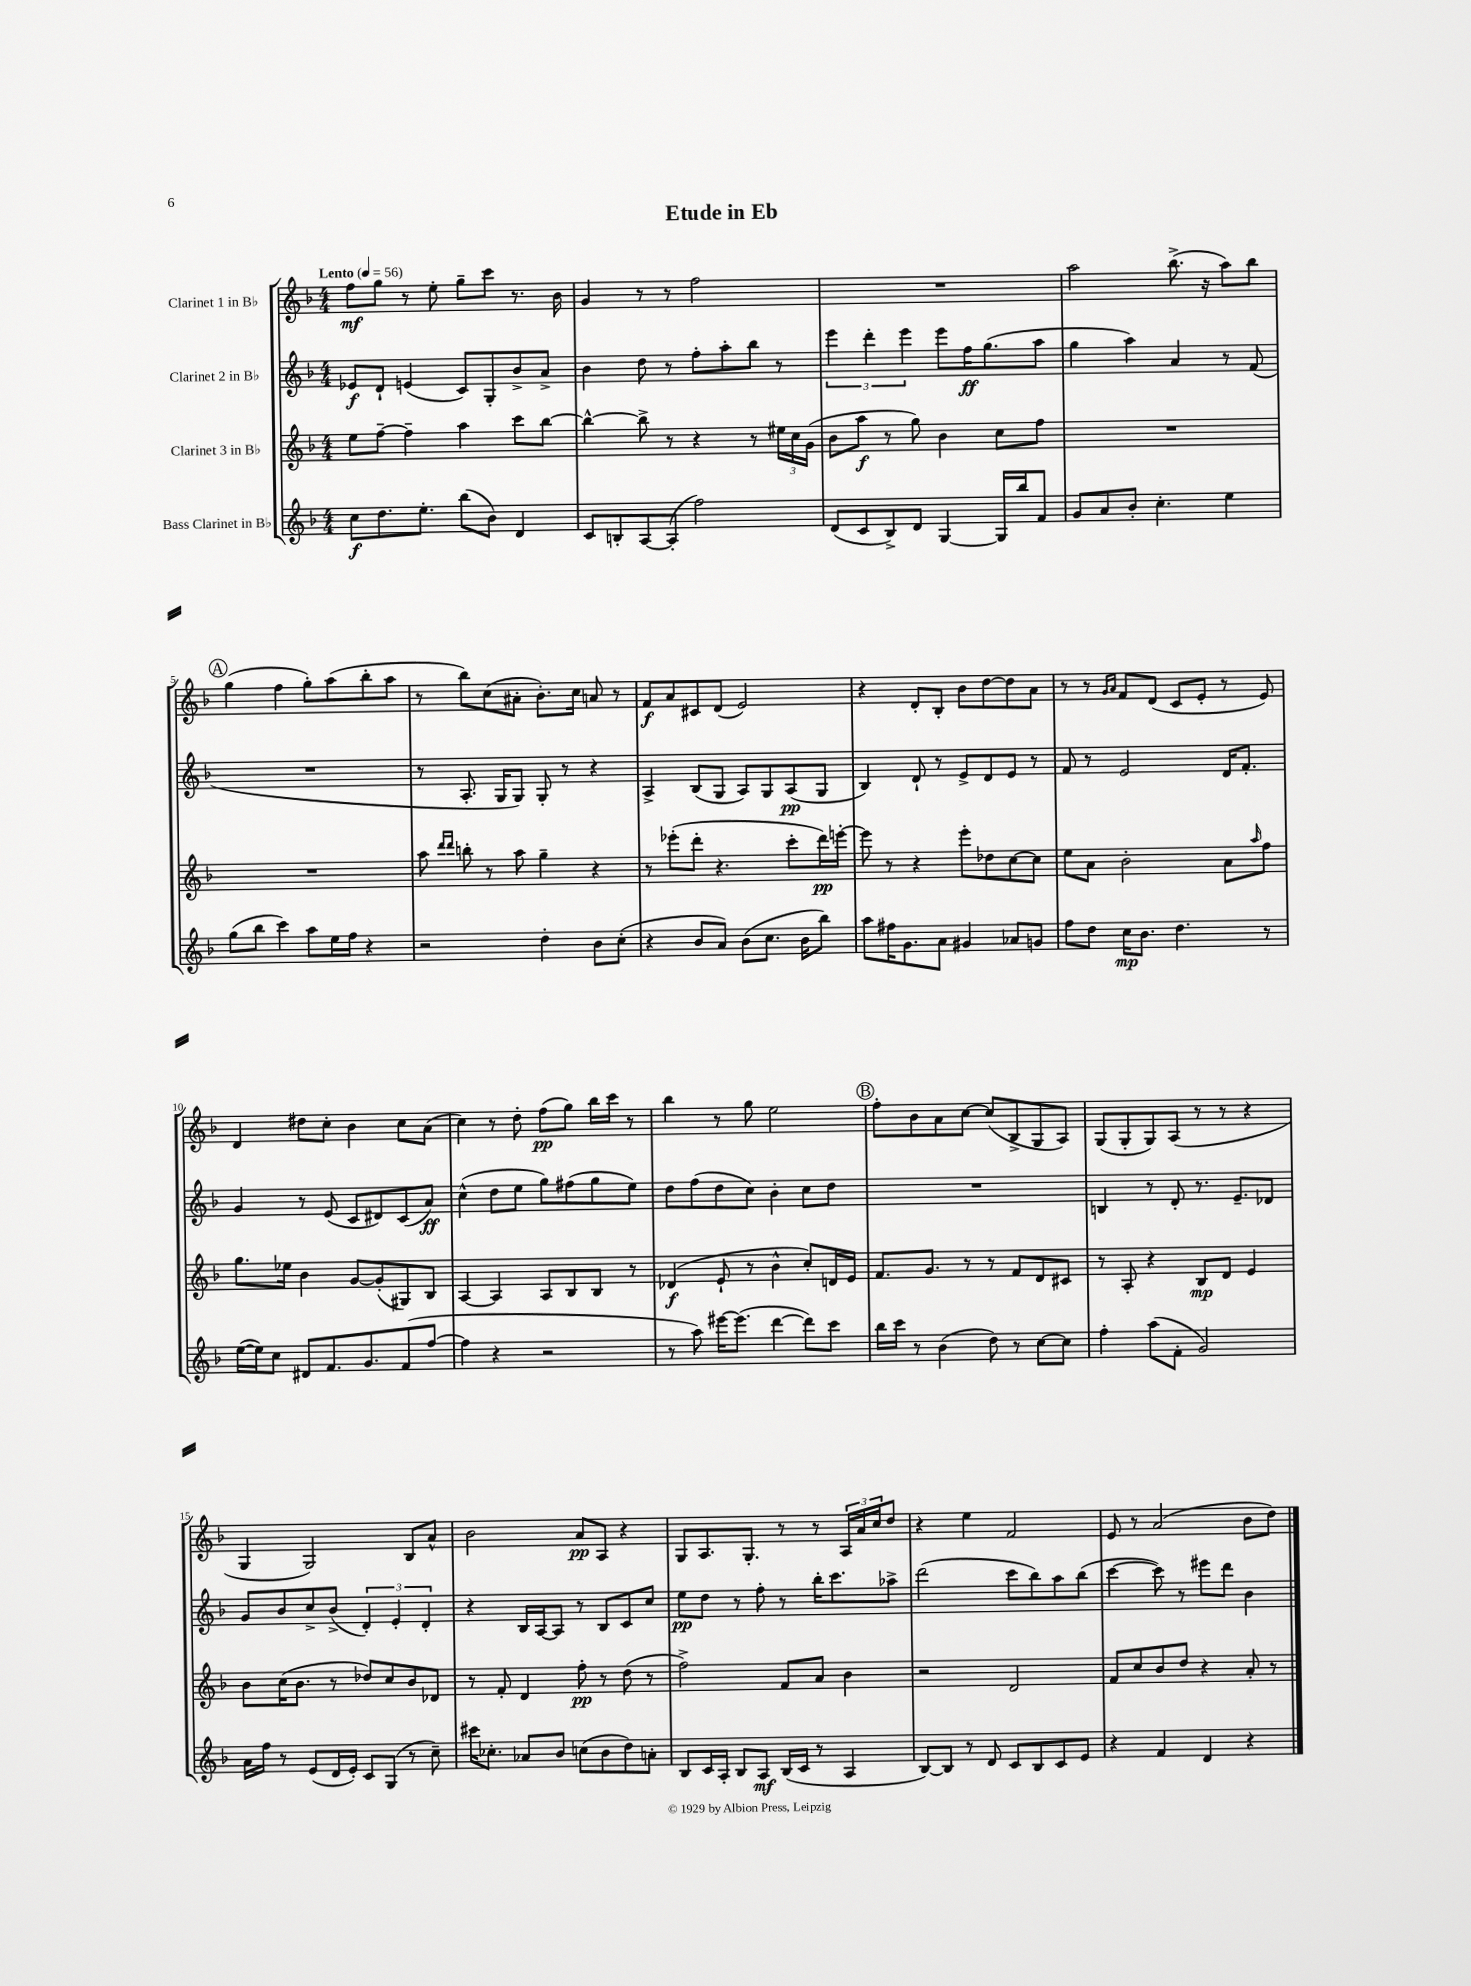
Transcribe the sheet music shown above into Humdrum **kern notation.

**kern	**dynam	**kern	**dynam	**kern	**dynam	**kern	**dynam
*part4	*part4	*part3	*part3	*part2	*part2	*part1	*part1
*staff4	*staff4	*staff3	*staff3	*staff2	*staff2	*staff1	*staff1
*I"Bass Clarinet in B♭	*	*I"Clarinet 3 in B♭	*	*I"Clarinet 2 in B♭	*	*I"Clarinet 1 in B♭	*
*clefG2	*	*clefG2	*	*clefG2	*	*clefG2	*
*k[b-]	*	*k[b-]	*	*k[b-]	*	*k[b-]	*
*M4/4	*	*M4/4	*	*M4/4	*	*M4/4	*
*MM56	*	*MM56	*	*MM56	*	*MM56	*
=1	=1	=1	=1	=1	=1	=1	=1
!	!	!	!	!	!	!LO:TX:a:B:t=Lento	!
8cc\L	f	8ee\L	.	8e-X/L	f	8ff\L	mf
8.dd\	.	[8ff~\J	.	8d`/J	.	8gg\J	.
.	.	4ff~\]	.	(4en/	.	8r	.
8.ee'\J	.	.	.	.	.	.	.
.	.	.	.	.	.	8ee'\	.
(8bb-\L	.	4aa\	.	8c/L)	.	8gg~\L	.
8b-\J)	.	.	.	8G'/	.	8ccc\J	.
4d/	.	8ccc\L	.	8b-^/	.	8.r	.
.	.	[8bb-\J	.	8a^/J	.	.	.
.	.	.	.	.	.	16b-\	.
=2	=2	=2	=2	=2	=2	=2	=2
8c/L	.	4bb-^^\_	.	4b-\	.	4g/	.
8Bn'/	.	.	.	.	.	.	.
[8A/	.	8bb-^\]	.	8dd\	.	8r	.
(8A'/J]	.	8r	.	8r	.	8r	.
2ff\)	.	4r	.	8ff'\L	.	2ff\	.
.	.	.	.	8aa'\	.	.	.
.	.	8r	.	8bb-\J	.	.	.
.	.	24ee#X\LL	.	8r	.	.	.
.	.	24cc\	.	.	.	.	.
.	.	(24g\JJ	.	.	.	.	.
=3	=3	=3	=3	=3	=3	=3	=3
(8d/L	.	8b-\L	.	6eee\	.	1r	.
8c/	.	8aa\J	f	.	.	.	.
.	.	.	.	6ddd'\	.	.	.
8B-^/)	.	8r	.	.	.	.	.
.	.	.	.	6eee\	.	.	.
8d/J	.	8gg\)	.	.	.	.	.
[4G/	.	4b-\	.	8eee\L	.	.	.
.	.	.	.	16ff\K	ff	.	.
.	.	.	.	(8.gg\	.	.	.
16G/LL]	.	8cc\L	.	.	.	.	.
16bb-/J	.	.	.	.	.	.	.
8f/J	.	8ff\J	.	8aa\J	.	.	.
=4	=4	=4	=4	=4	=4	=4	=4
8g/L	.	1r	.	4gg\	.	2aa\	.
8a/	.	.	.	.	.	.	.
8b-'/J	.	.	.	4aa\)	.	.	.
4.cc'\	.	.	.	.	.	.	.
.	.	.	.	4a/	.	(8.bb-^\	.
.	.	.	.	.	.	16r	.
4ee\	.	.	.	8r	.	8aa\L)	.
.	.	.	.	(8f/	.	8bb-\J	.
!!LO:LB:g=z
!!LO:REH:place=s1:t=A
=5	=5	=5	=5	=5	=5	=5	=5
(8gg\L	.	1r	.	1r	.	(4gg\	.
8bb-\J	.	.	.	.	.	.	.
4ccc\)	.	.	.	.	.	4ff\	.
8aa\L	.	.	.	.	.	8gg'\L)	.
16ee\L	.	.	.	.	.	(8aa\	.
16ff\JJ	.	.	.	.	.	.	.
4r	.	.	.	.	.	8bb-'\	.
.	.	.	.	.	.	8aa\J	.
=6	=6	=6	=6	=6	=6	=6	=6
2r	.	8aa\	.	8r	.	8r	.
.	.	16qqddd/LL	.	.	.	.	.
.	.	16qqddd/JJ	.	.	.	.	.
.	.	8bbn'\	.	8.A'/	.	8bb-\L)	.
.	.	8r	.	.	.	(8cc\	.
.	.	.	.	16G/KL	.	.	.
.	.	8aa\	.	8G/J)	.	8a#X'\J	.
4dd'\	.	4gg~\	.	8G'/	.	8.b-'\L)	.
.	.	.	.	8r	.	.	.
.	.	.	.	.	.	16cc\Jk	.
8b-\L	.	4r	.	4r	.	8an/	.
(8cc'\J	.	.	.	.	.	8r	.
=7	=7	=7	=7	=7	=7	=7	=7
4r	.	8r	.	4A^/	.	8f/L	f
.	.	(8eee-X'\L	.	.	.	8a/	.
8b-/L	.	8ddd'\J	.	(8B-/L	.	8c#X/	.
8a/J)	.	4.r	.	8G/J	.	(8d/J	.
(8b-\L	.	.	.	8A/L)	.	2e/)	.
8.cc\J	.	.	.	8G/	.	.	.
.	.	8ccc'\L	.	(8A/	pp	.	.
16b-\KL	.	.	.	.	.	.	.
8bb-\J)	.	16ddd\L)	pp	8G/J	.	.	.
.	.	[16eeen'\JJ	.	.	.	.	.
=8	=8	=8	=8	=8	=8	=8	=8
8aa\L	.	8eee\]	.	4B-/)	.	4r	.
16ff#X\K	.	8r	.	.	.	.	.
8.g\	.	.	.	.	.	.	.
.	.	4r	.	8d`/	.	8d'/L	.
8a\J	.	.	.	8r	.	8B-'/J	.
4g#X/	.	8eee'\L	.	8e^/L	.	8b-\L	.
.	.	8dd-X\	.	8d/	.	[8dd\	.
8a-X/L	.	[8cc\	.	8e/J	.	8dd\]	.
8gn/J	.	8cc\J]	.	8r	.	8a\J	.
=9	=9	=9	=9	=9	=9	=9	=9
8ff\L	.	8ee\L	.	8f/	.	8r	.
8dd\J	.	8a\J	.	8r	.	8r	.
.	.	.	.	.	.	16qqg/LL	.
.	.	.	.	.	.	16qqa/JJ	.
16cc\KL	mp	2b-'\	.	2e/	.	8f/L	.
8.b-\J	.	.	.	.	.	.	.
.	.	.	.	.	.	(8d/J	.
4.dd\	.	.	.	.	.	8c/L	.
.	.	.	.	.	.	8e'/J	.
.	.	8a\L	.	16d/KL	.	8r	.
.	.	.	.	8.f'/J	.	.	.
.	.	16qqaa/	.	.	.	.	.
8r	.	8ff\J	.	.	.	8e/)	.
!!LO:LB:g=z
=10	=10	=10	=10	=10	=10	=10	=10
([16ee\LL	.	8.gg\L	.	4g/	.	4d/	.
16ee\J])	.	.	.	.	.	.	.
8cc\J	.	.	.	.	.	.	.
.	.	16ee-X\Jk	.	.	.	.	.
8d#X/L	.	4b-\	.	8r	.	8dd#X\L	.
8.f/	.	.	.	(8e/	.	8cc'\J	.
.	.	[8g/L	.	8c/L	.	4b-\	.
8.g/	.	.	.	.	.	.	.
.	.	(8g'/]	.	8d#X/)	.	.	.
(8f/	.	8G#X/)	.	(8c/	.	8cc\L	.
[8ff/J	.	8B-/J	.	8a/J)	ff	(8a\J	.
=11	=11	=11	=11	=11	=11	=11	=11
4ff\]	.	[4A/	.	(4cc^^\	.	4cc\)	.
4r	.	4A/]	.	8dd\L	.	8r	.
.	.	.	.	8ee\J	.	8dd'\	.
2r	.	8A/L	.	8gg\L)	.	(8ff\L	pp
.	.	8B-/	.	(8ff#X\	.	8gg\J)	.
.	.	8B-/J	.	8gg\	.	16bb-\LL	.
.	.	.	.	.	.	16ccc\JJ	.
.	.	8r	.	8ee\J)	.	8r	.
=12	=12	=12	=12	=12	=12	=12	=12
8r	.	(4d-X/	f	8dd\L	.	4bb-\	.
8aa\)	.	.	.	(8ff\	.	.	.
[16eee#X\KL	.	8e`/	.	8dd\	.	8r	.
(8.eee#\J]	.	.	.	.	.	.	.
.	.	8r	.	8cc\J)	.	8gg\	.
[4ddd\	.	4b-^^\	.	4b-'\	.	2ee\	.
8ddd\L])	.	8cc'/L)	.	8cc\L	.	.	.
8ccc\J	.	16dn/L	.	8dd\J	.	.	.
.	.	16e/JJ	.	.	.	.	.
!!LO:REH:place=s1:t=B
=13	=13	=13	=13	=13	=13	=13	=13
16bb-\LL	.	8.f/L	.	1r	.	8ff'\L	.
16ccc\JJ	.	.	.	.	.	.	.
8r	.	.	.	.	.	8b-\	.
.	.	8.g/J	.	.	.	.	.
(4b-\	.	.	.	.	.	8a\	.
.	.	8r	.	.	.	[8cc\J	.
8dd\)	.	8r	.	.	.	(8cc/L]	.
8r	.	8f/L	.	.	.	8B-^/	.
[8cc\L	.	8d/	.	.	.	8G/	.
8cc\J]	.	8c#X/J	.	.	.	8A/J)	.
=14	=14	=14	=14	=14	=14	=14	=14
4ff'\	.	8r	.	4Bn/	.	(8G/L	.
.	.	8A'/	.	.	.	8G'/	.
(8aa\L	.	4r	.	8r	.	8G/)	.
8f'\J	.	.	.	8d'/	.	(8A/J	.
2g/)	.	8B-/L	mp	8.r	.	8r	.
.	.	8d/J	.	.	.	8r	.
.	.	.	.	8.e~/L	.	.	.
.	.	4e/	.	.	.	4r	.
.	.	.	.	8d-X/J	.	.	.
!!LO:LB:g=z
=15	=15	=15	=15	=15	=15	=15	=15
16a\LL	.	8b-\L	.	8g/L	.	4G/	.
16ff\JJ	.	.	.	.	.	.	.
8r	.	(16cc\K	.	8b-/	.	.	.
.	.	8.b-\J	.	.	.	.	.
(8e/L	.	.	.	8cc^/	.	2G/)	.
16d/L	.	8r	.	(8b-^/J	.	.	.
16e'/JJ)	.	.	.	.	.	.	.
8c/L	.	8dd-X/L)	.	6d'/)	.	.	.
(8G/J	.	8cc/	.	.	.	.	.
.	.	.	.	6e'/	.	.	.
8r	.	8b-/	.	.	.	8B-/L	.
.	.	.	.	6d'/	.	.	.
8cc~\)	.	8d-X/J	.	.	.	8a^^/J	.
=16	=16	=16	=16	=16	=16	=16	=16
16ccc#X\KL	.	8r	.	4r	.	2b-\	.
8.cc-X'\J	.	.	.	.	.	.	.
.	.	8f'/	.	.	.	.	.
8a-X/L	.	4d/	.	16B-/LL	.	.	.
.	.	.	.	[16A/J	.	.	.
8b-/J	.	.	.	8A/J]	.	.	.
(8ccn\L	.	8ff'\	pp	8r	.	8a/L	pp
8b-\	.	8r	.	8B-/L	.	8A/J	.
8dd\)	.	(8dd\	.	8c/	.	4r	.
8an'\J	.	8r	.	8cc/J	.	.	.
=17	=17	=17	=17	=17	=17	=17	=17
8B-/L	.	2ff^\)	.	8ee\L	pp	8G/L	.
16c/L	.	.	.	8dd\J	.	8.A/	.
16A'/JJ	.	.	.	.	.	.	.
8B-/L	.	.	.	8r	.	.	.
.	.	.	.	.	.	8.G'/J	.
8A/J	mf	.	.	8ff'\	.	.	.
(16B-/LL	.	8f/L	.	8r	.	8r	.
16c/JJ	.	.	.	.	.	.	.
8r	.	8a/J	.	16bb-'\KL	.	8r	.
.	.	.	.	8.ccc\	.	.	.
4A/	.	4b-\	.	.	.	24A/LL	.
.	.	.	.	.	.	24a/	.
.	.	.	.	.	.	24cc/J	.
.	.	.	.	8aa-X^\J	.	8dd/J	.
=18	=18	=18	=18	=18	=18	=18	=18
[8B-/L)	.	2r	.	(2ddd\	.	4r	.
8B-/J]	.	.	.	.	.	.	.
8r	.	.	.	.	.	4ee\	.
8d/	.	.	.	.	.	.	.
8c/L	.	2d/	.	8ccc\L	.	2f/	.
8B-/	.	.	.	8bb-\)	.	.	.
8c/	.	.	.	8aa\	.	.	.
8e/J	.	.	.	(8bb-\J	.	.	.
=19	=19	=19	=19	=19	=19	=19	=19
4r	.	8f/L	.	[4ccc\	.	8e/	.
.	.	8cc/	.	.	.	8r	.
4f/	.	8b-/	.	8ccc\])	.	(2a/	.
.	.	8dd/J	.	8r	.	.	.
4d/	.	4r	.	8eee#X\L	.	.	.
.	.	.	.	8ddd\J	.	.	.
4r	.	8a'/	.	4b-\	.	8b-\L	.
.	.	8r	.	.	.	8dd\J)	.
==	==	==	==	==	==	==	==
*-	*-	*-	*-	*-	*-	*-	*-
